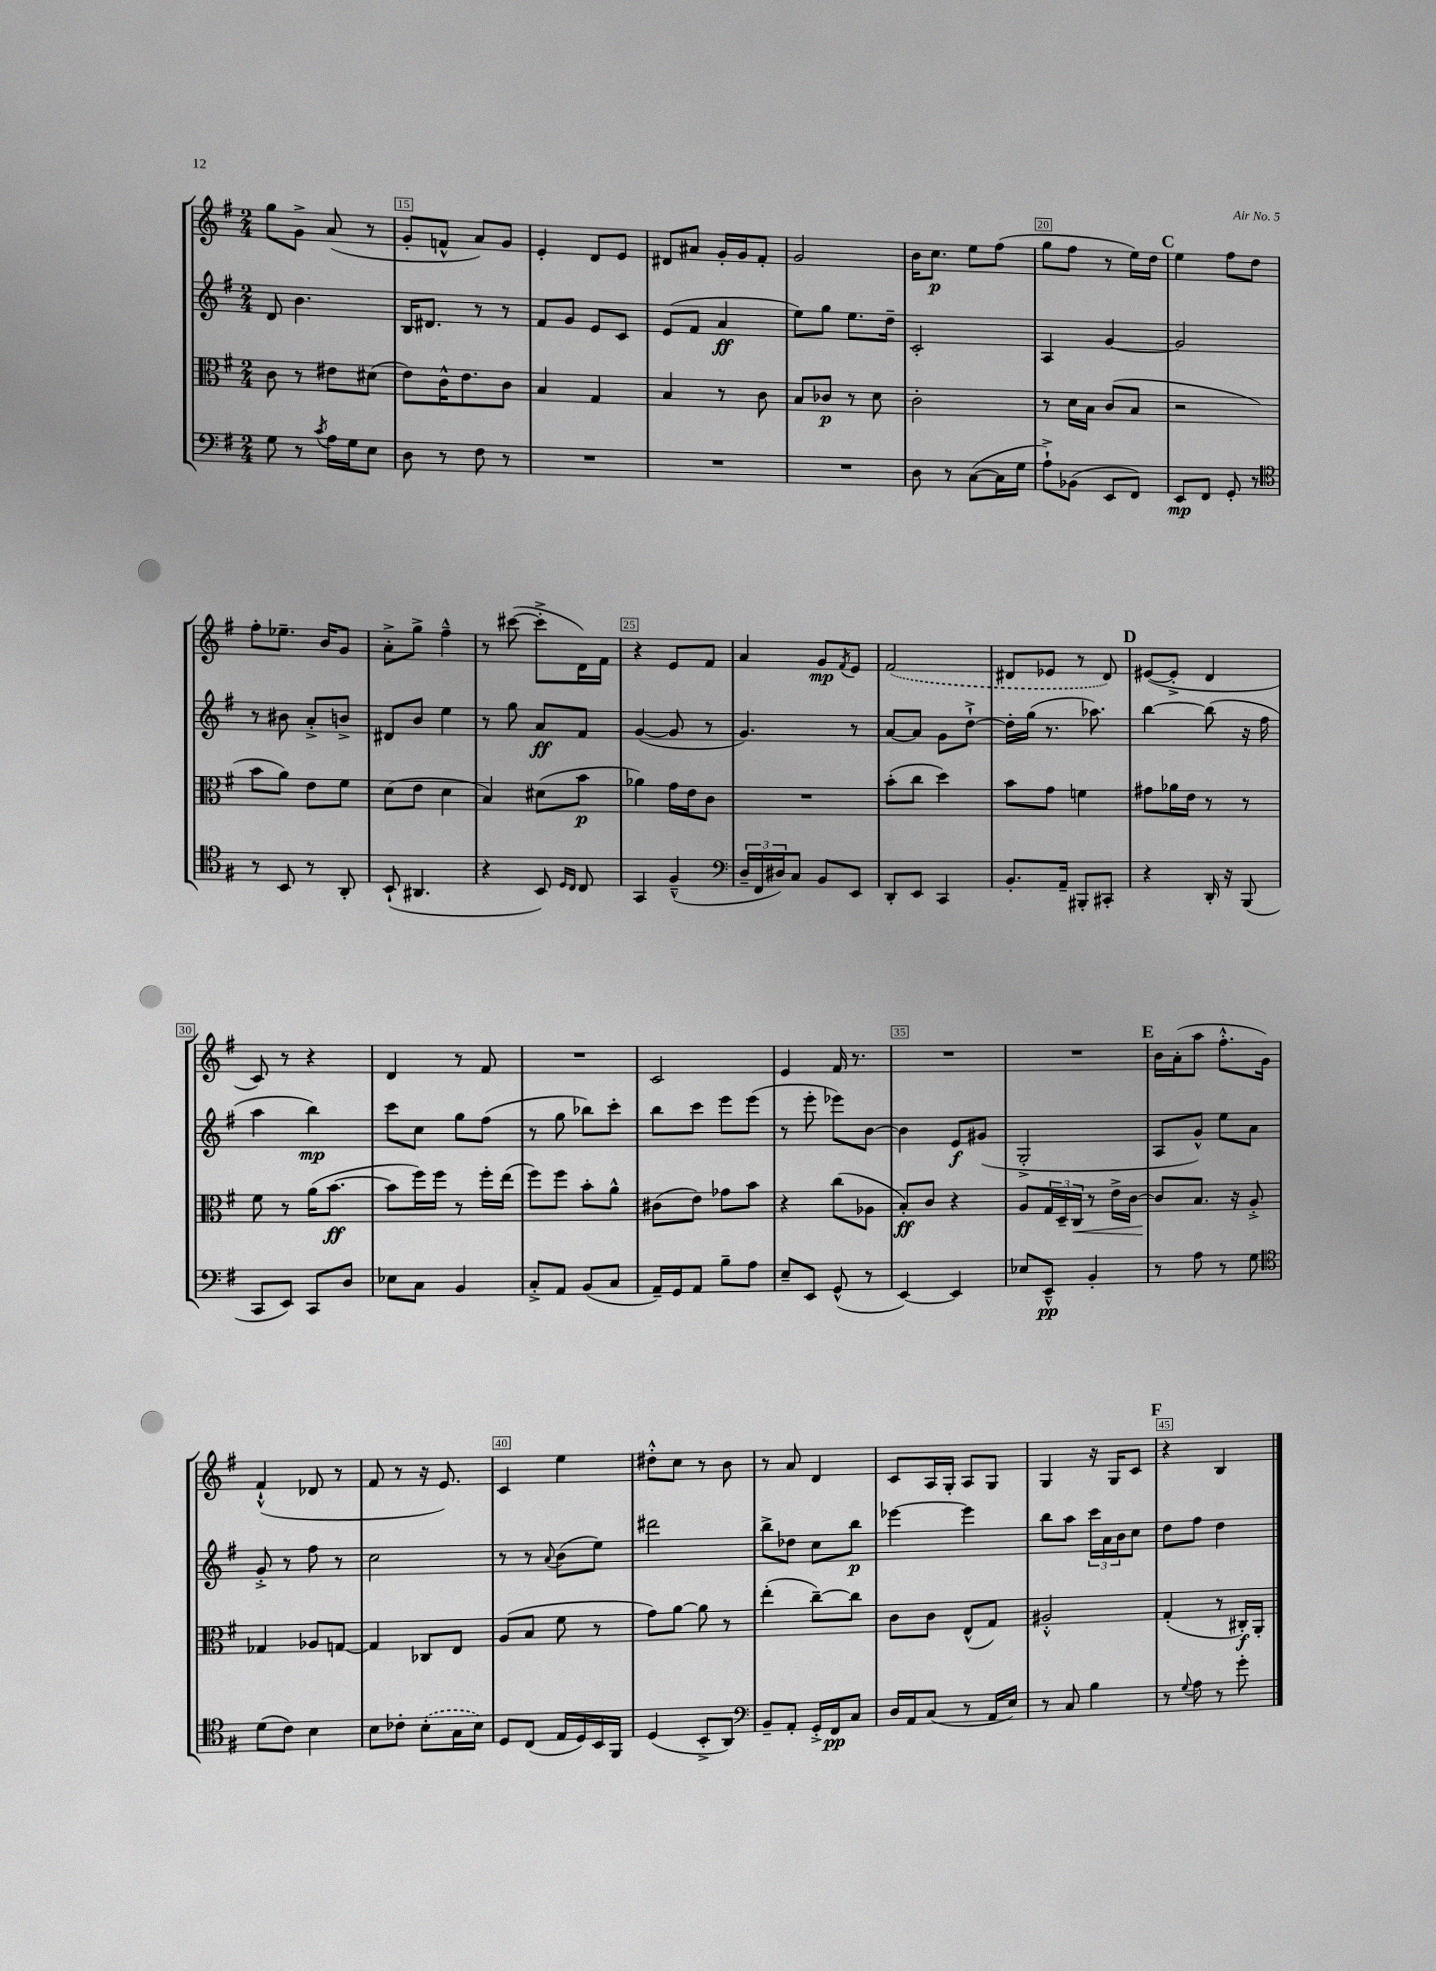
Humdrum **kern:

**kern	**dynam	**kern	**dynam	**kern	**dynam	**kern	**dynam
*part4	*part4	*part3	*part3	*part2	*part2	*part1	*part1
*staff4	*staff4	*staff3	*staff3	*staff2	*staff2	*staff1	*staff1
*clefF4	*	*clefC3	*	*clefG2	*	*clefG2	*
*k[f#]	*	*k[f#]	*	*k[f#]	*	*k[f#]	*
*M2/4	*	*M2/4	*	*M2/4	*	*M2/4	*
=14	=14	=14	=14	=14	=14	=14	=14
8G\	.	8c\	.	8d/	.	8gg\L	.
8r	.	8r	.	4.b\	.	8g^\J	.
8qc/	.	.	.	.	.	.	.
16A\LL	.	8e#X\L	.	.	.	(8a/	.
16G\J	.	.	.	.	.	.	.
8E\J	.	(8d#X\J	.	.	.	8r	.
=15	=15	=15	=15	=15	=15	=15	=15
8D\	.	8e\L)	.	16B/KL	.	8g'/L	.
.	.	.	.	8.d#X/J	.	.	.
8r	.	16c^^\K	.	.	.	8fn^^/J	.
.	.	8.e\	.	.	.	.	.
8F#\	.	.	.	8r	.	8a/L)	.
8r	.	8c\J	.	8r	.	8g/J	.
=16	=16	=16	=16	=16	=16	=16	=16
2r	.	4B/	.	8f#/L	.	4e'/	.
.	.	.	.	8g/J	.	.	.
.	.	4G/	.	8e/L	.	8d/L	.
.	.	.	.	8c/J	.	8e/J	.
=17	=17	=17	=17	=17	=17	=17	=17
2r	.	4B/	.	(8e/L	.	8d#X/L	.
.	.	.	.	8f#/J	.	8a#X/J	.
.	.	8r	.	4a/	ff	16g'/LL	.
.	.	.	.	.	.	16g/J	.
.	.	8c\	.	.	.	8f#'/J	.
=18	=18	=18	=18	=18	=18	=18	=18
2r	.	8B/L	.	8ee\L)	.	2g/	.
.	.	8c-X/J	p	8gg\J	.	.	.
.	.	8r	.	8.ee\L	.	.	.
.	.	8d\	.	.	.	.	.
.	.	.	.	16dd~\Jk	.	.	.
=19	=19	=19	=19	=19	=19	=19	=19
8D\	.	2c'\	.	2c'/	.	16b\KL	.
.	.	.	.	.	.	8.cc\J	p
8r	.	.	.	.	.	.	.
([8C\L	.	.	.	.	.	8ee\L	.
16C\L]	.	.	.	.	.	(8ff#\J	.
16G\JJ	.	.	.	.	.	.	.
=20	=20	=20	=20	=20	=20	=20	=20
8A`^\L)	.	8r	.	4A/	.	8gg\L	.
(8BB-X\J	.	16d\LL	.	.	.	8ff#\J	.
.	.	16B\JJ	.	.	.	.	.
8EE/L	.	(8c/L	.	[4g/	.	8r	.
8FF#/J)	.	8B/J	.	.	.	16ee\LL)	.
.	.	.	.	.	.	16dd\JJ	.
!!LO:REH:place=s1:t=C
=21	=21	=21	=21	=21	=21	=21	=21
8EE/L	mp	2r	.	2g/]	.	4ee\	.
8FF#/J	.	.	.	.	.	.	.
8GG'/	.	.	.	.	.	8ff#\L	.
8r	.	.	.	.	.	8dd\J	.
!!LO:LB:g=z
=22	=22	=22	=22	=22	=22	=22	=22
*clefC4	*	*	*	*	*	*	*
8r	.	8b\L	.	8r	.	8ff#'\L	.
8BB/	.	8a\J)	.	8b#X\	.	8.ee-X~\J	.
8r	.	8e\L	.	8a'^/L	.	.	.
.	.	.	.	.	.	16b/KL	.
8AA'/	.	8f#\J	.	8bn^/J	.	8g/J	.
=23	=23	=23	=23	=23	=23	=23	=23
(8BB`/	.	(8d\L	.	8d#X/L	.	8a'^\L	.
4.AA#X/	.	8e\J	.	8b/J	.	8gg^\J	.
.	.	4d\	.	4ee\	.	4ff#~^^\	.
=24	=24	=24	=24	=24	=24	=24	=24
4r	.	4B/)	.	8r	.	8r	.
.	.	.	.	8gg\	.	([8ccc#X\	.
8BB/)	.	(8d#X\L	.	8a/L	ff	8ccc#'^\L]	.
16qqD/LL	.	.	.	.	.	.	.
16qqC/JJ	.	.	.	.	.	.	.
8C/	.	8b\J	p	8f#/J	.	16d\L)	.
.	.	.	.	.	.	16f#\JJ	.
=25	=25	=25	=25	=25	=25	=25	=25
4GG/	.	4a-X\)	.	([4g/	.	4r	.
(4F#~^^/	.	16g\LL	.	8g/]	.	8e/L	.
.	.	16e\J	.	.	.	.	.
.	.	8c\J	.	8r	.	8f#/J	.
=26	=26	=26	=26	=26	=26	=26	=26
*clefF4	*	*	*	*	*	*	*
24D~/LL	.	2r	.	4.g/)	.	4a/	.
24FF#/	.	.	.	.	.	.	.
24D#X/J)	.	.	.	.	.	.	.
8C/J	.	.	.	.	.	.	.
8BB/L	.	.	.	.	.	8g/L	mp
.	.	.	.	.	.	8qf#/	.
8EE/J	.	.	.	8r	.	8e/J	.
=27	=27	=27	=27	=27	=27	=27	=27
8DD'/L	.	(8b'\L	.	[8a/L	.	(2f#/	.
8EE/J	.	8cc\J	.	8a/J]	.	.	.
4CC/	.	4dd\)	.	8g\L	.	.	.
.	.	.	.	[8dd`^\J	.	.	.
=28	=28	=28	=28	=28	=28	=28	=28
8.BB'/L	.	8b\L	.	16dd'\LL]	.	8d#X/L	.
.	.	.	.	(16gg\JJ	.	.	.
.	.	8g\J	.	8.r	.	8e-X/J	.
16AA~/Jk	.	.	.	.	.	.	.
8BBB#X'/L	.	4fn\	.	.	.	8r	.
.	.	.	.	8.aa-X\)	.	.	.
8CC#X'/J	.	.	.	.	.	8d#/)	.
!!LO:REH:place=s1:t=D
=29	=29	=29	=29	=29	=29	=29	=29
4r	.	8g#X\L	.	[4bb\	.	([8e#X/L	.
.	.	16a-X\L	.	.	.	8e#'^/J]	.
.	.	16e\JJ	.	.	.	.	.
16DD'/	.	8r	.	(8bb\]	.	4d/	.
16r	.	.	.	.	.	.	.
(8BBB/	.	8r	.	16r	.	.	.
.	.	.	.	16ff#\	.	.	.
!!LO:LB:g=z
=30	=30	=30	=30	=30	=30	=30	=30
8CC/L	.	8f#\	.	4aa\	.	8c/)	.
8EE/J)	.	8r	.	.	.	8r	.
8CC/L	.	(16a\KL	.	4bb\)	mp	4r	.
.	.	[8.b\J	ff	.	.	.	.
8D/J	.	.	.	.	.	.	.
=31	=31	=31	=31	=31	=31	=31	=31
8E-X\L	.	8b\L]	.	8ccc\L	.	4d/	.
8C\J	.	16ff#\L)	.	8cc\J	.	.	.
.	.	16ff#\JJ	.	.	.	.	.
4BB/	.	8r	.	8gg\L	.	8r	.
.	.	16ff#'\LL	.	(8ff#\J	.	8f#/	.
.	.	(16ee\JJ	.	.	.	.	.
=32	=32	=32	=32	=32	=32	=32	=32
8C'^/L	.	8ff#\L)	.	8r	.	2r	.
8AA/J	.	8ff#\J	.	8gg\	.	.	.
(8BB/L	.	8b'\L	.	8bb-X\L)	.	.	.
8C/J	.	8a^^\J	.	8ccc'\J	.	.	.
=33	=33	=33	=33	=33	=33	=33	=33
16AA~/LL)	.	(8c#X\L	.	8bb\L	.	2c/	.
16GG/J	.	.	.	.	.	.	.
8AA/J	.	8e\J)	.	8ccc\J	.	.	.
8B~\L	.	8g-X\L	.	8eee\L	.	.	.
8A\J	.	8b\J	.	(8eee\J	.	.	.
=34	=34	=34	=34	=34	=34	=34	=34
8E~/L	.	4r	.	8r	.	4e/	.
8EE/J	.	.	.	8eee'\	.	.	.
(8GG^^/	.	(8cc\L	.	8eee-X\L)	.	16f#/	.
.	.	.	.	.	.	8.r	.
8r	.	8A-X\J	.	[8b\J	.	.	.
=35	=35	=35	=35	=35	=35	=35	=35
[4EE/)	.	8B'/L)	ff	4b\]	.	2r	.
.	.	8c/J	.	.	.	.	.
4EE/]	.	4r	.	8e/L	f	.	.
.	.	.	.	(8g#X/J	.	.	.
=36	=36	=36	=36	=36	=36	=36	=36
8E-X/L	.	8A/L	.	2G'^/	.	2r	.
8EE~^^/J	pp	24G/L	.	.	.	.	.
.	.	24D~/	.	.	.	.	.
!	!	!	!LO:HP:b	!	!	!	!
.	.	24C/JJ	<	.	.	.	.
4BB'/	.	8r	.	.	.	.	.
.	.	16e^\LL	.	.	.	.	.
.	.	[16c\JJ	.	.	.	.	.
!!LO:REH:place=s1:t=E
=37	=37	=37	=37	=37	=37	=37	=37
8r	.	8c/L]	.	8A/L	.	16b\LL	.
.	.	.	.	.	.	(16a'\J	.
8A\	.	8.B/J	[	8g^^/J)	.	8aa\J	.
8r	.	.	.	8ee\L	.	8.ff#'^^\L	.
.	.	16r	.	.	.	.	.
8G\	.	8A'^/	.	8a\J	.	.	.
.	.	.	.	.	.	16g\Jk)	.
!!LO:LB:g=z
=38	=38	=38	=38	=38	=38	=38	=38
*clefC4	*	*	*	*	*	*	*
(8d\L	.	4G-X/	.	8g'^/	.	(4f#`^^/	.
8c\J)	.	.	.	8r	.	.	.
4B\	.	8A-X/L	.	8ff#\	.	8d-X/	.
.	.	[8Gn/J	.	8r	.	8r	.
=39	=39	=39	=39	=39	=39	=39	=39
8B\L	.	4G/]	.	2cc\	.	8f#/	.
8c-X'\J	.	.	.	.	.	8r	.
(8B'\L	.	8C-X/L	.	.	.	16r	.
.	.	.	.	.	.	8.e/)	.
16G\L	.	8E/J	.	.	.	.	.
16B\JJ)	.	.	.	.	.	.	.
=40	=40	=40	=40	=40	=40	=40	=40
8D/L	.	(8A/L	.	8r	.	4c/	.
(8C/J	.	8B/J	.	8r	.	.	.
.	.	.	.	8qqa/	.	.	.
16E/LL	.	8f#\	.	(8b\L	.	4ee\	.
16D/)	.	.	.	.	.	.	.
16BB/	.	8r	.	8ee\J)	.	.	.
16FF#/JJ	.	.	.	.	.	.	.
=41	=41	=41	=41	=41	=41	=41	=41
(4D/	.	8g\L)	.	2ddd#X\	.	8dd#X'^^\L	.
.	.	[8a\J	.	.	.	8cc\J	.
8BB'^/L	.	8a\]	.	.	.	8r	.
8AA/J)	.	8r	.	.	.	8b\	.
=42	=42	=42	=42	=42	=42	=42	=42
*clefF4	*	*	*	*	*	*	*
8BB~/L	.	(4ee'\	.	8bb^\L	.	8r	.
8AA'/J	.	.	.	8dd-X\J	.	8a/	.
16GG'^/LL	.	[8cc~\L)	.	8cc\L	.	4d/	.
16FF#/J	pp	.	.	.	.	.	.
8C/J	.	8cc\J]	.	8bb\J	p	.	.
=43	=43	=43	=43	=43	=43	=43	=43
16D/LL	.	8c\L	.	[4eee-X\	.	8c/L	.
16AA/J	.	.	.	.	.	.	.
(8C/J	.	8c\J	.	.	.	16A/L	.
.	.	.	.	.	.	16G'/JJ	.
8r	.	(8E^^/L	.	4eee-\]	.	8A/L	.
16AA/LL	.	8G/J)	.	.	.	8G/J	.
16E/JJ)	.	.	.	.	.	.	.
=44	=44	=44	=44	=44	=44	=44	=44
8r	.	2A#X'^^/	.	8bb\L	.	4G/	.
8C/	.	.	.	8aa\J	.	.	.
4B\	.	.	.	24ccc\LL	.	16r	.
.	.	.	.	24a\	.	.	.
.	.	.	.	.	.	16G/KL	.
.	.	.	.	24b\J	.	.	.
.	.	.	.	8cc\J	.	8c/J	.
!!LO:REH:place=s1:t=F
=45	=45	=45	=45	=45	=45	=45	=45
8r	.	(4G'/	.	8dd\L	.	4r	.
8qqG/	.	.	.	.	.	.	.
8A\	.	.	.	8ff#\J	.	.	.
8r	.	8r	.	4dd\	.	4B/	.
8g'\	.	16C#X'/LL)	f	.	.	.	.
.	.	16AA'/JJ	.	.	.	.	.
==	==	==	==	==	==	==	==
*-	*-	*-	*-	*-	*-	*-	*-
